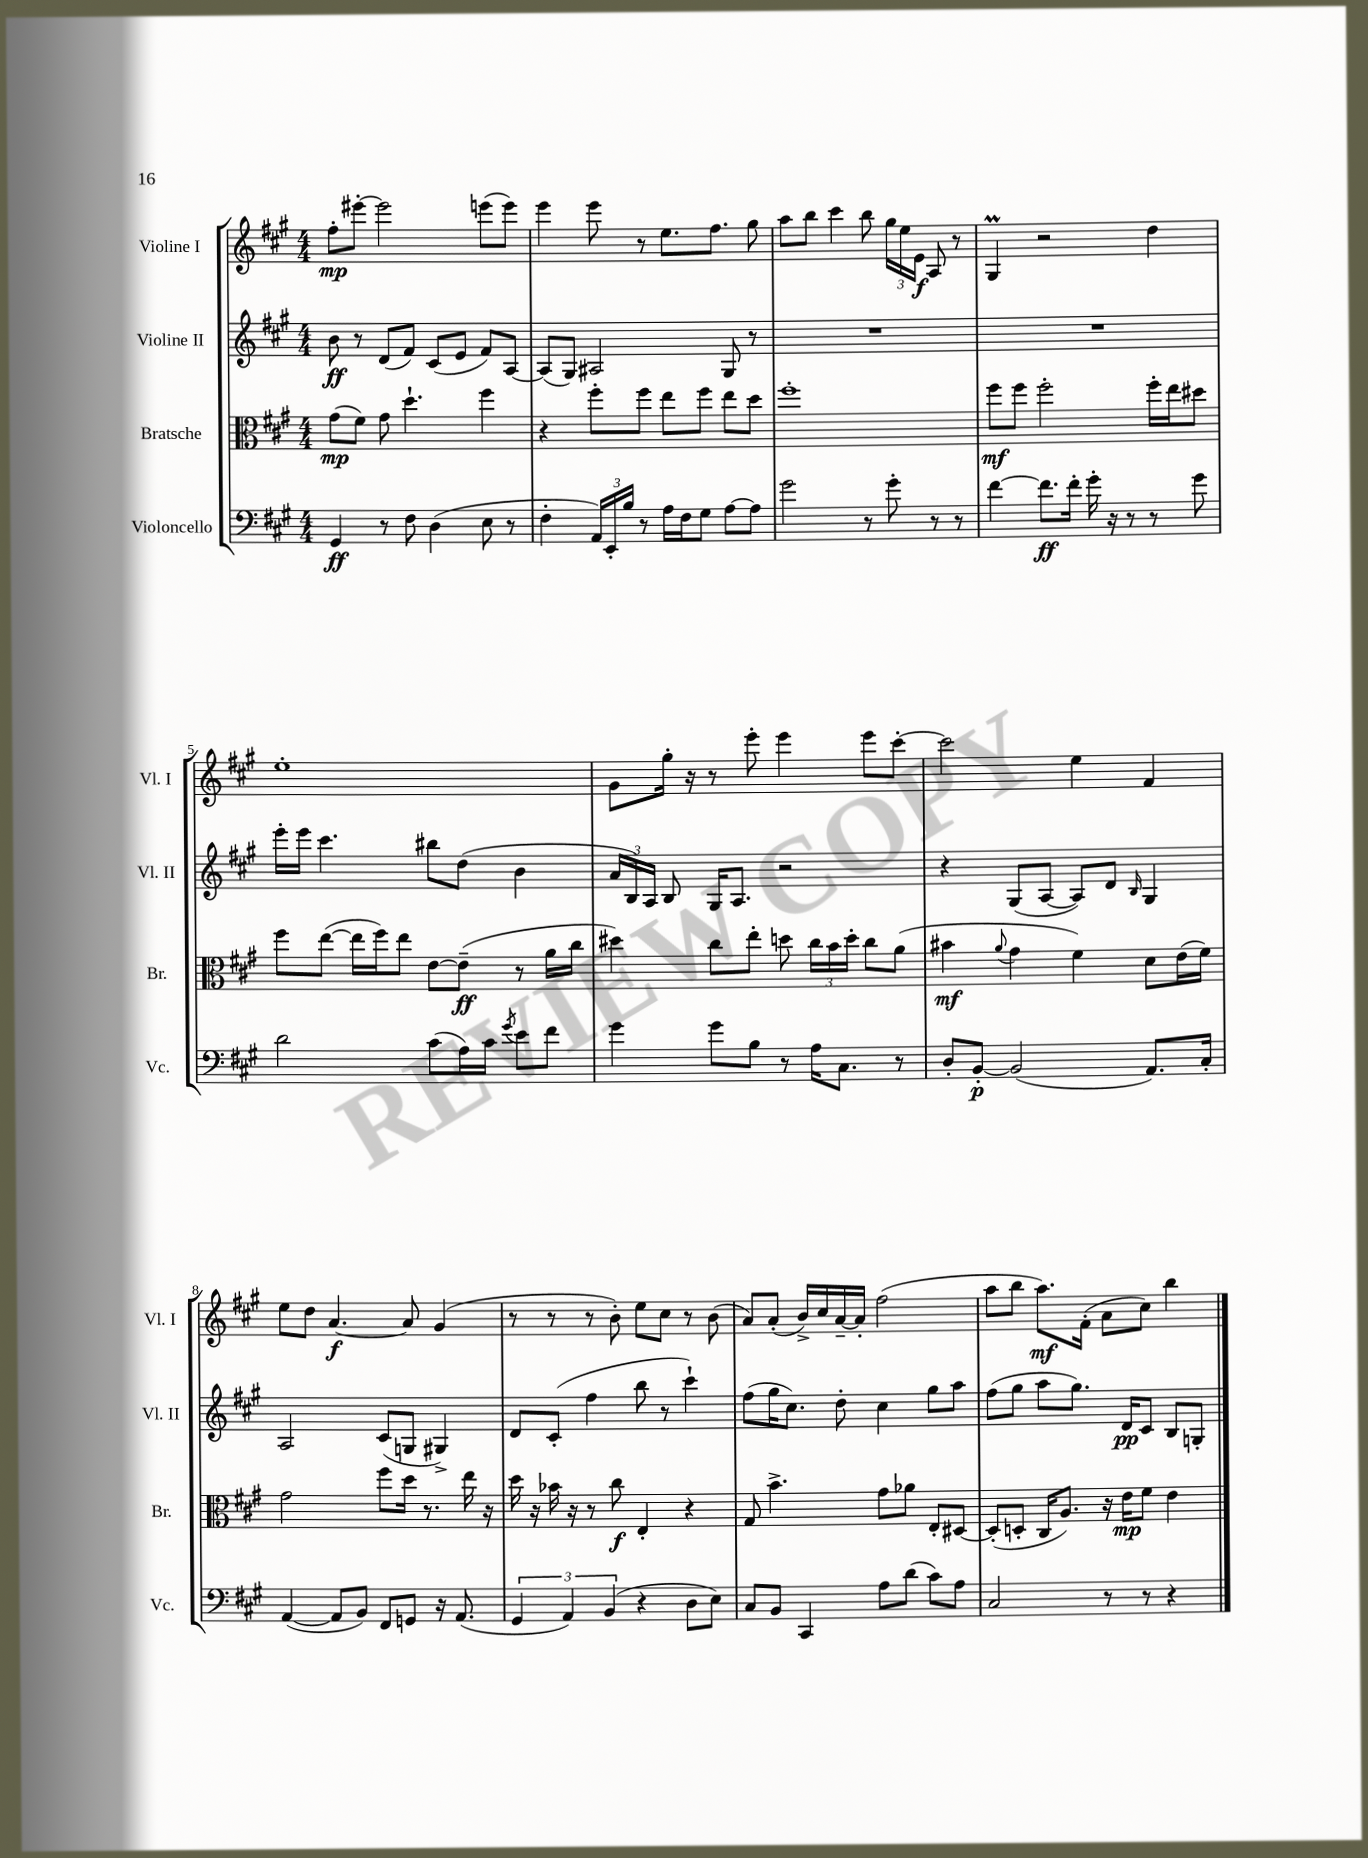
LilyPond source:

<<
\new StaffGroup <<
\new Staff = "s0" \with { instrumentName = "Violine I" shortInstrumentName = "Vl. I" } {
    \clef treble \key a \major \numericTimeSignature \time 4/4
    \autoBeamOff fis''8[-.\mp eis'''8]~-. eis'''2 e'''8[( e'''8]) |
    e'''4 e'''8 r8 e''8.[ fis''8.] gis''8 |
    a''8[ b''8] cis'''4 b''8 \tuplet 3/2 { gis''16[ e''16 e'16]\f } a8 r8 |
    gis4\prall r2 d''4 |
    e''1-. |
    gis'8[ gis''16]-. r16 r8 e'''8-. e'''4 e'''8[ cis'''8]~-. |
    cis'''2 e''4 fis'4 |
    e''8[ d''8] a'4.~\f a'8 gis'4( |
    r8 r8 r8 b'8-.) e''8[ cis''8] r8 b'8( |
    a'8[) a'8]-.( b'16[->) cis''16 a'16~-- a'16]-. fis''2( |
    a''8[ b''8] a''8.[\mf) fis'16]-.( a'8[ cis''8]) b''4 \bar "|." |
}
\new Staff = "s1" \with { instrumentName = "Violine II" shortInstrumentName = "Vl. II" } {
    \clef treble \key a \major \numericTimeSignature \time 4/4
    \autoBeamOff b'8\ff r8 d'8[( fis'8]) cis'8[( e'8] fis'8[) a8]~ |
    a8[( gis8]) ais2 gis8 r8 |
    R1 |
    R1 |
    e'''16[-. e'''16] cis'''4. bis''8[ d''8]( b'4 |
    \tuplet 3/2 { a'16[ b16) a16] } b8 gis16[ a8.] r2 |
    r4 gis8[( a8]~ a8[) d'8] \grace { b16 } gis4 |
    a2 cis'8[( g8] gis4->) |
    d'8[ cis'8]-.( fis''4 b''8 r8 cis'''4-!) |
    fis''8[( gis''16 cis''8.]) d''8-. cis''4 gis''8[ a''8] |
    fis''8[( gis''8] a''8[ gis''8.]) d'16[\pp cis'8] b8[ g8]-. \bar "|." |
}
\new Staff = "s2" \with { instrumentName = "Bratsche" shortInstrumentName = "Br." } {
    \clef alto \key a \major \numericTimeSignature \time 4/4
    \autoBeamOff gis'8[\mp( fis'8]) gis'8 d''4.-! fis''4 |
    r4 fis''8[-. fis''8] e''8[ fis''8] e''8[ d''8] |
    fis''1-. |
    fis''8[\mf fis''8] fis''2-. fis''16[-. e''16 dis''8] |
    fis''8[ e''8]~( e''16[ fis''16) e''8] e'8[~ e'8]--\ff( r8 a'16[ cis''16] |
    dis''4) cis''8[ e''8]-. d''8 \tuplet 3/2 { cis''16[ b'16 d''16]-. } cis''8[ a'8]( |
    bis'4\mf \appoggiatura { a'8 } gis'4 fis'4) d'8[ e'16( fis'16]) |
    gis'2 fis''8[ d''16] r8. e''16 r16 |
    d''16 r16 bes'16 r16 r8 cis''8\f e4-. r4 |
    gis8 b'4.-> gis'8[ aes'8] e8[-. dis8]~ |
    dis8[-.( d8]-. cis16[ a8.]) r16 e'16[\mp fis'8] e'4 \bar "|." |
}
\new Staff = "s3" \with { instrumentName = "Violoncello" shortInstrumentName = "Vc." } {
    \clef bass \key a \major \numericTimeSignature \time 4/4
    \autoBeamOff gis,4\ff r8 fis8 d4( e8 r8 |
    fis4-. \tuplet 3/2 { a,16[) e,16-. b16] } r8 a16[ fis16 gis8] a8[~ a8] |
    gis'2 r8 gis'8-. r8 r8 |
    fis'4~ fis'8.[\ff fis'16]-. gis'16-. r16 r8 r8 gis'8 |
    d'2 cis'8[( a16) cis'16] \acciaccatura { gis'8 } e'8[ fis'8] |
    gis'4 gis'8[ b8] r8 a16[ cis8.] r8 |
    d8[-. b,8]~-.\p b,2( a,8.[) cis16]-. |
    a,4~( a,8[ b,8]) fis,8[ g,8] r16 a,8.( |
    \tuplet 3/2 { gis,4 a,4) b,4( } r4 d8[ e8]) |
    cis8[ b,8] cis,4 a8[ d'8]( cis'8[) a8] |
    cis2 r8 r8 r4 \bar "|." |
}
>>
>>
